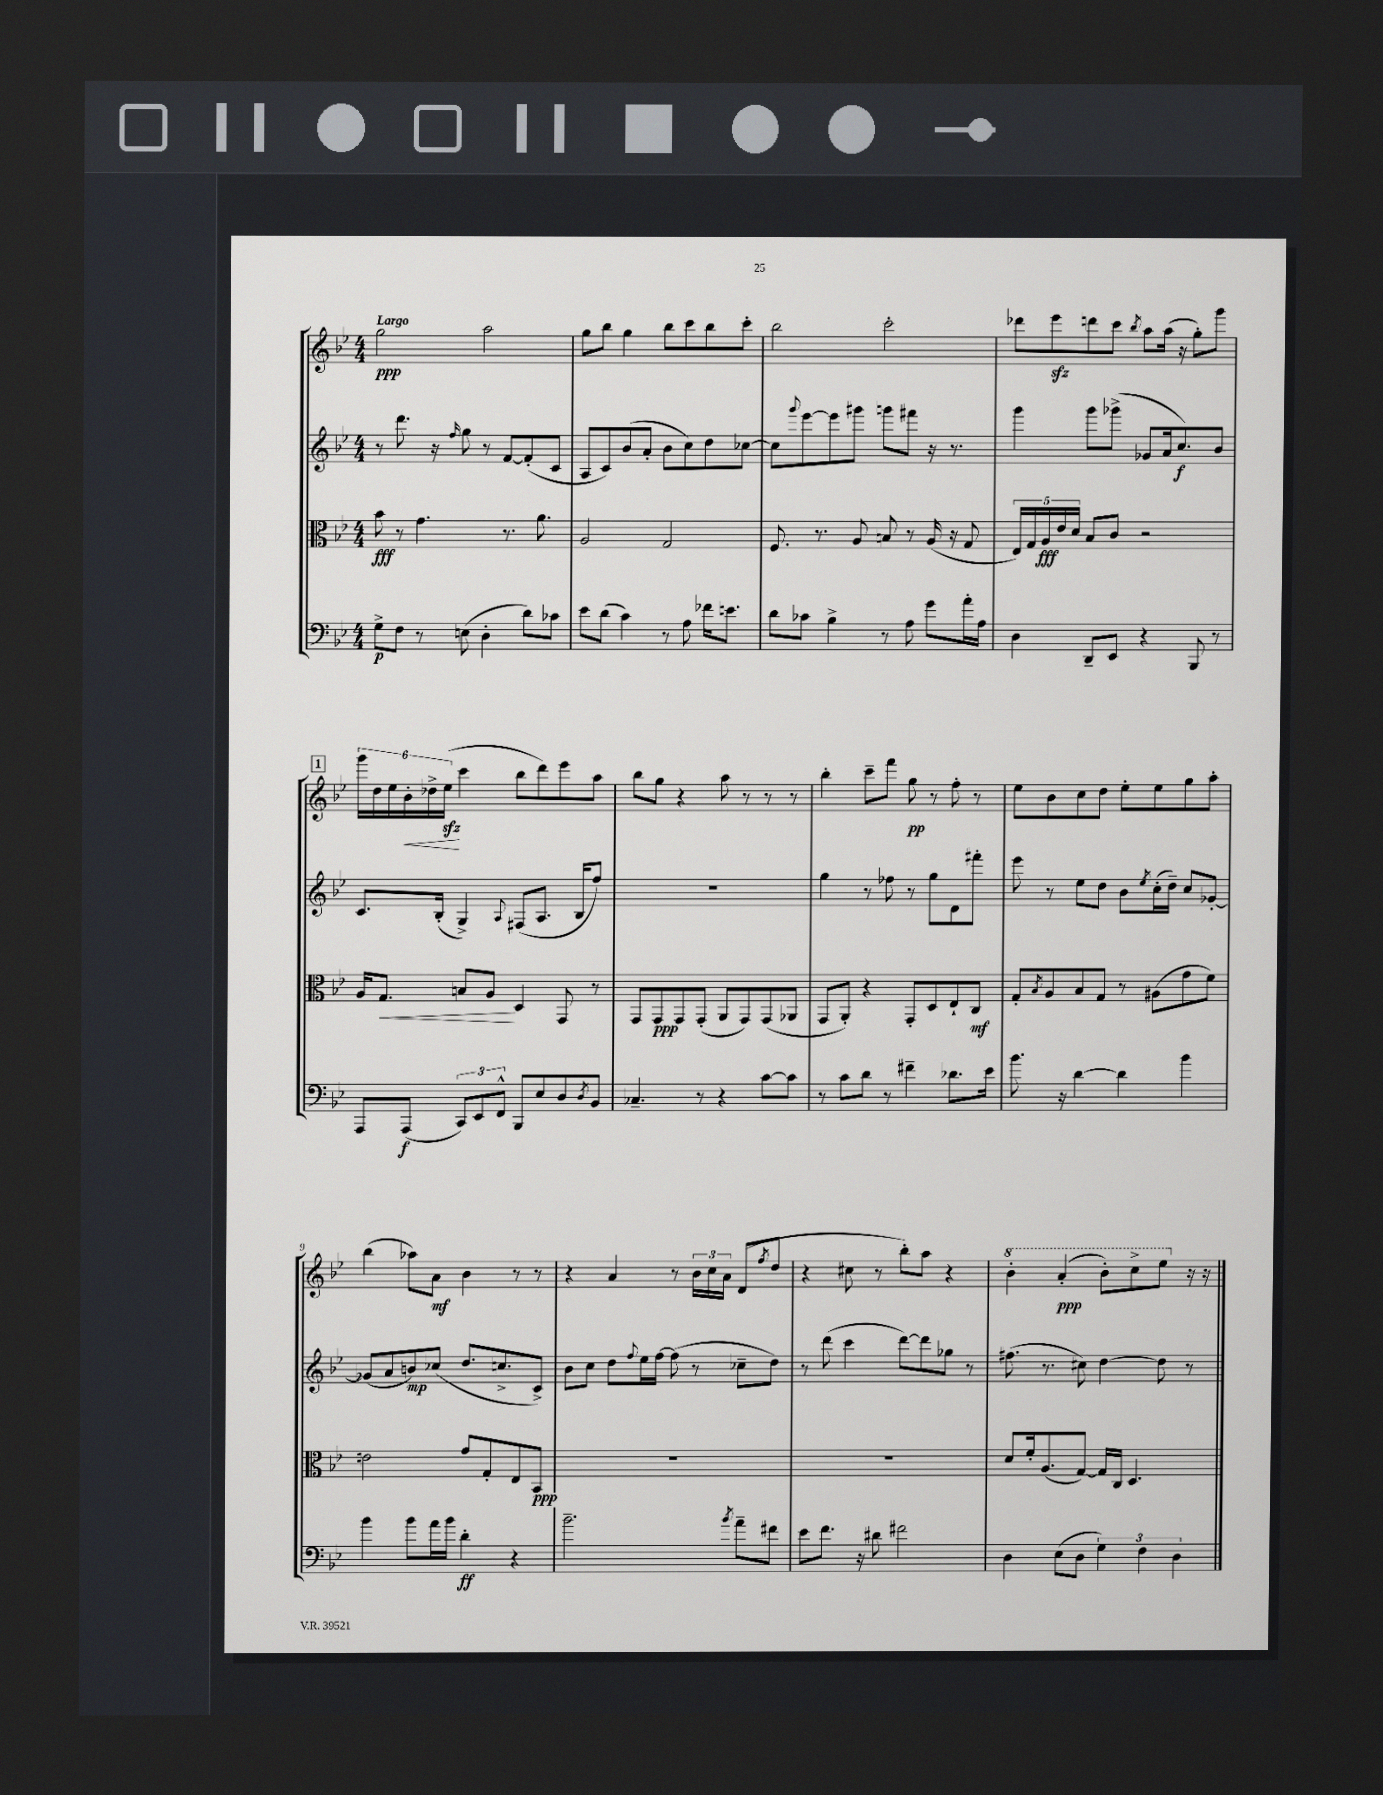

**kern	**kern	**kern	**kern
*staff4	*staff3	*staff2	*staff1
*clefF4	*clefC3	*clefG2	*clefG2
*k[b-e-]	*k[b-e-]	*k[b-e-]	*k[b-e-]
*M4/4	*M4/4	*M4/4	*M4/4
8G^	8b-	8r	2gg
8F	8r	8.ddd	.
8r	4.g	.	.
.	.	16r	.
.	.	16qqff	.
(8E	.	8gg	.
4D'	.	8r	2aa
.	8.r	[8f	.
8d)	.	(8f']	.
.	8.a	.	.
8c-	.	8c	.
=	=	=	=
8e-	2A	8A	8gg
(8d	.	8c)	8bb-
4c)	.	(8b-	4gg
.	.	8a'	.
8r	2G	8b-	8bb-
8A	.	8cc)	8ccc
16f-	.	8dd	8bb-
8.e	.	.	.
.	.	[8cc-	8ccc'
=	=	=	=
8d	8.F	8cc-]	2bb-
.	.	8qqggg	.
8c-	.	[8eee-	.
.	8.r	.	.
4B-^	.	8eee-]	.
.	8A	8ggg#	.
8r	8B	8ggg	2ccc'
8A	8r	8fff#	.
8g	(16A	16r	.
.	16r	8.r	.
16a'	8G	.	.
16A	.	.	.
=	=	=	=
4D	20E-)	4ggg	8ddd-
.	20G	.	.
.	20A	.	.
.	.	.	8eee-
.	20e-	.	.
.	20d	.	.
8DD~	8B-	8ggg	8ddd
8EE-	8c	(8ggg-^	8ccc
.	.	.	8qbb-
4r	2r	8g-	8aa
.	.	16a	(16aa
.	.	8.cc)	16r
8BBB-	.	.	8gg')
8r	.	8b-	8ggg
=	=	=	=
8AAA	16A	8.c	24ggg
.	.	.	24dd
.	8.G	.	.
.	.	.	24ee-
(8AAA	.	.	24b-'
.	.	.	24dd-^
.	.	(16B-'	.
.	.	.	(24ee-
12CC)	8B	4G^)	4ccc
12EE-	.	.	.
.	8A	.	.
12FF^^	.	.	.
.	.	8qqA	.
8BBB-	4D	(8F#	8bb-
8E-	.	8.A	8ddd)
8D	8GG	.	8eee-
.	.	16B-	.
8qD	.	.	.
8BB-	8r	8ff)	8aa
=	=	=	=
4.C-~	8GG	1r	8bb-
.	8GG	.	8gg
.	8GG	.	4r
8r	(8GG'	.	.
4r	8AA	.	8aa
.	8GG)	.	8r
[8c	(8GG	.	8r
8c]	8AA-	.	8r
=	=	=	=
8r	8GG	4gg	4bb-'
8c	8AA')	.	.
8d	4r	8r	8ccc~
8r	.	8ff-	8fff
4f#~	8GG'	8r	8gg
.	8D	8gg	8r
8.d-	8E-`	8d	8ff'
.	8C	8fff#'	8r
16e-	.	.	.
=	=	=	=
8.b-	8G'	8eee-	8ee-
.	8qB-	.	.
.	8A	8r	8b-
16r	.	.	.
[4d	8B-	8ee-	8cc
.	8G	8dd	8dd
4d]	8r	8b-	8ee-'
.	.	8qee-	.
.	(8A#	(16cc'	8ee-
.	.	16dd~)	.
4b-	8g	8cc	8gg
.	8f)	[8g-'	8aa'
=	=	=	=
4b-	2e	(8g-]	(4bb-
.	.	8a	.
8b-	.	8b)	8aa-)
16a	.	(8cc-	8a
16b-	.	.	.
4d'	8g	8.dd	4b-
.	8G'	.	.
.	.	8.cc^	.
4r	8E-	.	8r
.	8BB-	8c^)	8r
=	=	=	=
2.b-~	1r	8b-	4r
.	.	8cc	.
.	.	8dd	4a
.	.	8qqff	.
.	.	16ee-	.
.	.	[16ff	.
.	.	(8ff]	8r
.	.	8r	24b-
.	.	.	24cc
.	.	.	24a
8qb-	.	.	.
8a~	.	8cc-~	(8d
.	.	.	8qff
8f#	.	8dd)	8dd
=	=	=	=
8e-	1r	8r	4r
8.f	.	(8ddd	.
.	.	4ccc	8cc#
16r	.	.	.
8d#	.	.	8r
2f#	.	[8ddd)	8bb-')
.	.	8ddd]	8aa
.	.	8gg-	4r
.	.	8r	.
=	=	=	=
4D	8d	(8.ff#	4bb-'
.	16f'	.	.
.	(8.A	8.r	.
(8E-	.	.	(4aa'
8D	[8G)	8cc#)	.
6G)	16G]	[4dd	8bb-')
.	16C	.	.
.	4.D	.	8ccc^
6F	.	.	.
.	.	8dd]	8eee-
6D	.	.	.
.	.	8r	16r
.	.	.	16r
==	==	==	==
*-	*-	*-	*-
